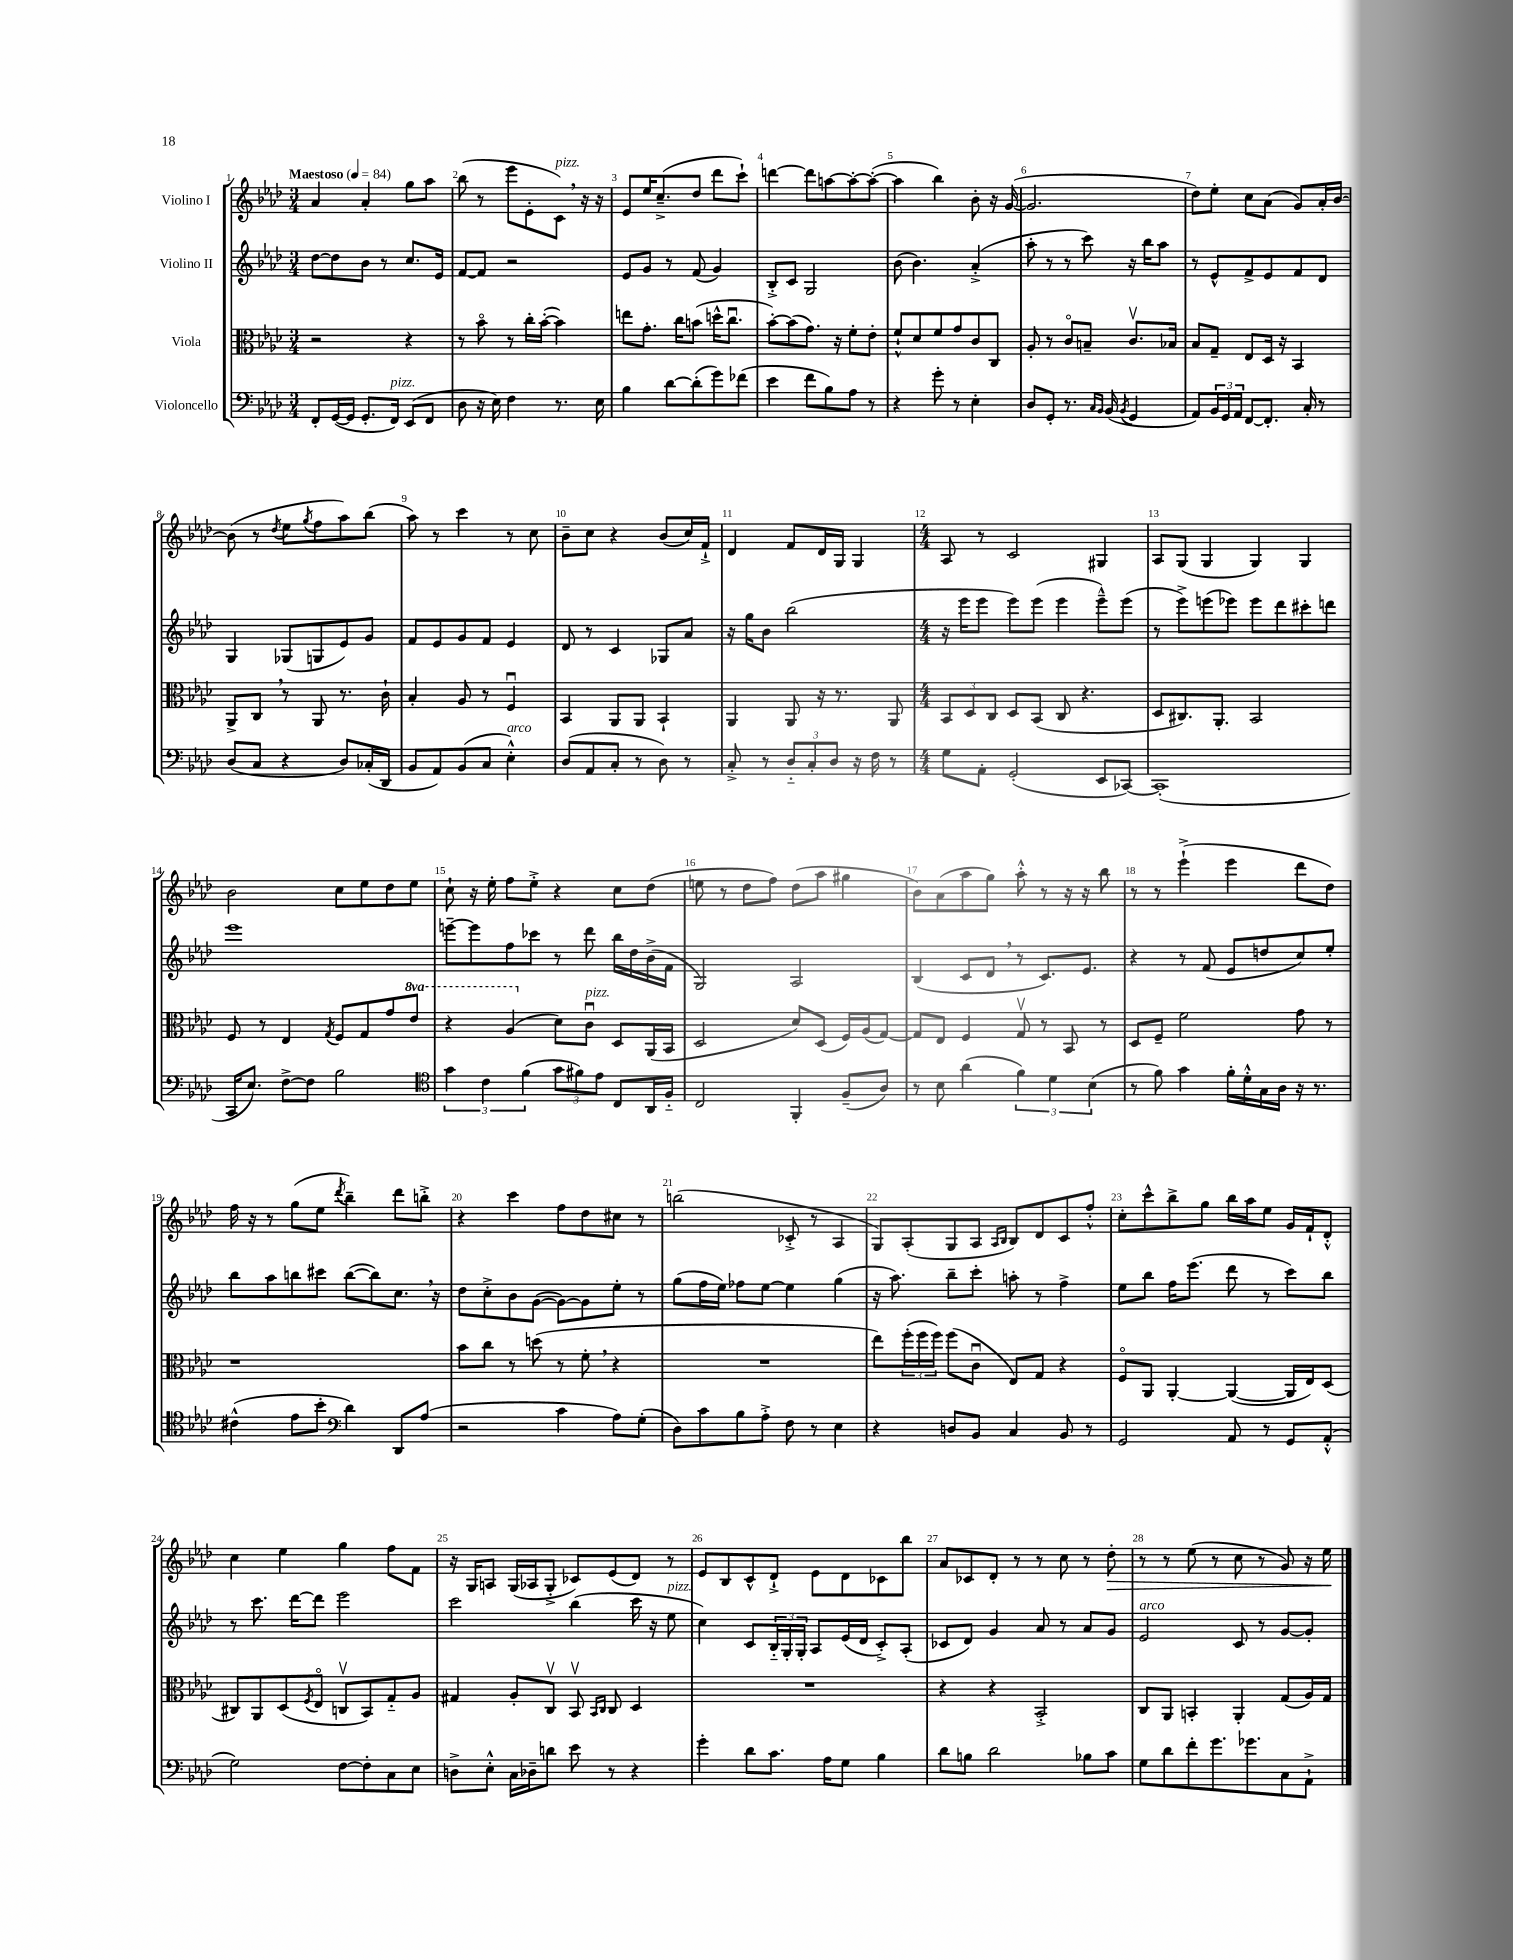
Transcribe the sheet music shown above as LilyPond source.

<<
\new StaffGroup <<
\new Staff = "s0" \with { instrumentName = "Violino I" } {
    \clef treble \key aes \major \numericTimeSignature \time 3/4 \tempo "Maestoso" 4 = 84
    aes'4 aes'4-. g''8 aes''8 |
    bes''8( r8 ees'''8 ees'8-. c'8^\markup { \italic "pizz." }) \breathe r16 r16 |
    ees'8 ees''16 c''8.--->( des''8 des'''8 c'''8-!) |
    d'''4~ d'''8 a''8~ a''8~-. a''8~-.( |
    a''4 bes''4) bes'8-. r16 g'16~( |
    g'2. |
    des''8) ees''8-. c''8 aes'8( g'8) aes'16-. bes'16~ |
    bes'8( r8 \acciaccatura { des''8 } ees''8 \acciaccatura { g''8 } f''8 aes''8) bes''8( |
    aes''8) r8 c'''4 r8 c''8 |
    bes'8-- c''8 r4 bes'8( c''16) f'16-!-> |
    des'4 f'8 des'16 g16 g4 |
    \numericTimeSignature \time 4/4 aes8 r8 c'2 gis4 |
    aes8 g8( g4 g4) g4 |
    bes'2 c''8 ees''8 des''8 ees''8 |
    c''8-! r16 ees''16-. f''8 ees''8-.-> r4 c''8 des''8( |
    e''8 r8 des''8 f''8) des''8( aes''8 gis''4 |
    bes'8) aes'8( aes''8 g''8) aes''8-.-^ r8 r16 r16 bes''8 |
    r8 r8 ees'''4-!->( ees'''4 des'''8 des''8) |
    f''16 r16 r8 g''8( ees''8 \acciaccatura { des'''8 } bes''4--) des'''8 b''8-.-> |
    r4 c'''4 f''8 des''8 cis''8 r8 |
    b''2( ces'8-.-> r8 aes4 |
    g8) aes8-.( g8 aes8 \grace { aes16 bes16 } bes8) des'8 c'8 f''8-.-^ |
    c''8-. c'''8-^ bes''8-> g''8 bes''16 aes''16 ees''8 g'16 f'16-! des'8-.-^ |
    c''4 ees''4 g''4 f''8 f'8 |
    r16 g16 a8 g16( aes16 g8-.-> ces'8) ees'8( des'8) r8 |
    ees'8 bes8 c'8-^ des'8-!-> ees'8 des'8 ces'8 bes''8 |
    aes'8 ces'8 des'8-. r8 r8 c''8 r8 des''8-.\> |
    r8 r8 ees''8( r8 c''8 r8 g'8) r16 ees''16\! \bar "|." |
}
\new Staff = "s1" \with { instrumentName = "Violino II" } {
    \clef treble \key aes \major \numericTimeSignature \time 3/4
    des''8~ des''8 bes'8 r8 c''8. ees'16 |
    f'8~ f'8 r2 |
    ees'8 g'8 r8 f'8( g'4) |
    bes8-.-> c'8 g2 |
    bes'8( bes'4.) aes'4-.->( |
    aes''8-. r8 r8 c'''8) r16 bes''16 aes''8 |
    r8 ees'8-^ f'8-> ees'8 f'8 des'8 |
    g4 ges8( g8 ees'8) g'8 |
    f'8 ees'8 g'8 f'8 ees'4 |
    des'8 r8 c'4 ges8 aes'8 |
    r16 g''16 bes'8 bes''2( |
    \numericTimeSignature \time 4/4 r16 ees'''16 ees'''8 ees'''8) ees'''8( ees'''4 ees'''8---^) ees'''8( |
    r8 ees'''8->) e'''8( ees'''8) ees'''8 des'''8 cis'''8-. d'''8 |
    ees'''1 |
    e'''8~-- e'''8 f''8 ces'''8 r8 des'''8 bes''16 des''16 bes'16->( f'16 |
    g2) aes2 |
    bes4( c'8 des'8 \breathe r8 c'8.) ees'8. |
    r4 r8 f'8( ees'8 d''8 c''8) ees''8-. |
    bes''8 aes''8 b''8 cis'''8 b''8~( b''8) c''8. \breathe r16 |
    des''8 c''8-.-> bes'8 g'8~( g'8~) g'8 ees''8-. r8 |
    g''8( f''16 ees''16) fes''8 ees''8~ ees''4 g''4( |
    r16 aes''8.) bes''8-- c'''8-. a''8-. r8 f''4-> |
    ees''8 bes''8 f''16 ees'''8.( des'''8 r8 c'''8) bes''8 |
    r8 c'''8. des'''16~ des'''8 ees'''2 |
    c'''2 bes''4( c'''16 r16 ees''8^\markup { \italic "pizz." } |
    c''4) c'8 \tuplet 3/2 { bes16-_ g16-. g16-. } aes8 ees'16( des'16 c'8-.->) aes8-.( |
    ces'8 des'8) g'4 aes'8 r8 aes'8 g'8 |
    ees'2^\markup { \italic "arco" } c'8 r8 g'8~ g'8-. \bar "|." |
}
\new Staff = "s2" \with { instrumentName = "Viola" } {
    \clef alto \key aes \major \numericTimeSignature \time 3/4 \set Staff.ottavationMarkups = #ottavation-simple-ordinals
    r2 r4 |
    r8 bes'8\flageolet r8 c''16-. bes'16~-.( bes'4) |
    e''8 g'8.-. c''16 b'8( d''16-^ c''8.\downbow |
    bes'8~-.) bes'8( g'8.) r16 f'8-. ees'8-. |
    f'8-!-^ des'8 f'8 g'8 c'8 c8 |
    aes8-. r8 c'8\flageolet b8-- c'8.\upbow bes16 |
    bes8 g8-- ees8 des16 r16 bes,4 |
    aes,8-> c8 \breathe r8 aes,8 r8. c'16-! |
    bes4-. aes8 r8 f4\downbow |
    bes,4 aes,8 aes,8 bes,4-! |
    aes,4 aes,8 r16 r8. aes,8 |
    \numericTimeSignature \time 4/4 \tuplet 3/2 { bes,8 des8 c8 } des8 bes,8( c8 r4. |
    des8 cis8.) aes,8.-. bes,2 |
    f8 r8 ees4 \acciaccatura { g8 } f8 g8 g'8 \ottava #1 ees''8 |
    r4 aes'4( \ottava #0 des'8) c'8\downbow^\markup { \italic "pizz." } des8 aes,16( bes,16 |
    des2 des'8) des8( f16) aes16( g8~) |
    g8 ees8 f4 g8\upbow r8 bes,8 r8 |
    des8 f8-- f'2 g'8 r8 |
    r1 |
    bes'8 c''8 r8 d''8( r8 f'8-. \breathe r4 |
    R1 |
    ees''8) \tuplet 3/2 { f''16-.( f''16 f''16) } f''8( c'8\downbow ees8) g8 r4 |
    f8\flageolet aes,8 aes,4~-. aes,4~( aes,16 ees16) des8( |
    cis8) aes,8 des8( \acciaccatura { f8 } ees8\flageolet c8\upbow bes,8) g8-_ aes8 |
    gis4 aes8-. c8\upbow bes,8\upbow \grace { bes,16 c16 } c8 des4 |
    R1 |
    r4 r4 bes,2-.-> |
    c8 aes,8 b,4-. aes,4-. g8( aes16) g16 \bar "|." |
}
\new Staff = "s3" \with { instrumentName = "Violoncello" } {
    \clef bass \key aes \major \numericTimeSignature \time 3/4
    f,8-. g,16~( g,16 g,8.-. f,16^\markup { \italic "pizz." }) ees,8( f,8 |
    des8 r16 ees16) f4 r8. ees16 |
    bes4 des'8~ des'8-.( g'8) fes'8( |
    ees'4 f'8 bes8) aes8 r8 |
    r4 g'8-. r8 ees4-. |
    des8 g,8-. r8. \grace { c16 bes,16 } bes,16( \acciaccatura { bes,8 } g,4 |
    aes,8) \tuplet 3/2 { bes,16 g,16 aes,16 } f,8~ f,8.-. c16-. r8 |
    des8( c8 r4 des8) ces16-.( des,16 |
    bes,8 aes,8) bes,8( c8 ees4-.-^^\markup { \italic "arco" }) |
    des8( aes,8 c8-. r8 des8) r8 |
    c8-.-> r8 \tuplet 3/2 { des8-_ c8-. des8 } r16 f16 r8 |
    \numericTimeSignature \time 4/4 g8 aes,8-. g,2-.( ees,8 ces,8~) |
    ces,1-.( |
    c,16 ees8.) f8~-> f8 bes2 |
    \clef tenor \tuplet 3/2 { g'4 c'4 f'4( } \tuplet 3/2 { g'8 fis'8) ees'8 } c8 aes,16 f16-_ |
    c2 f,4-. f8--( aes8) |
    r8 bes8 aes'4( \tuplet 3/2 { f'4) des'4 bes4( } |
    r8 f'8) g'4 f'16-. des'16-.-^ g16 aes16 r16 r8. |
    cis'4-^( ees'8 bes'8-. \clef bass des'4) des,8 aes8( |
    r2 c'4 aes8) g8-.( |
    des8) c'8 bes8 aes8-.-> f8 r8 ees4 |
    r4 d8 bes,8 c4 bes,8 r8 |
    g,2 aes,8 r8 g,8 aes,8-.-^( |
    g2) f8~ f8-. c8 ees8 |
    d8-> ees8-.-^ c16 des16-- d'8 ees'8 r8 r4 |
    g'4-. des'8 c'8. aes16 g8 bes4 |
    des'8 b8 des'2 bes8 c'8 |
    g8 des'8 f'8-. g'8. ges'8. c8 aes,8-!-> \bar "|." |
}
>>
>>
\layout { \context { \Score \override BarNumber.break-visibility = ##(#f #t #t) barNumberVisibility = #all-bar-numbers-visible } }
